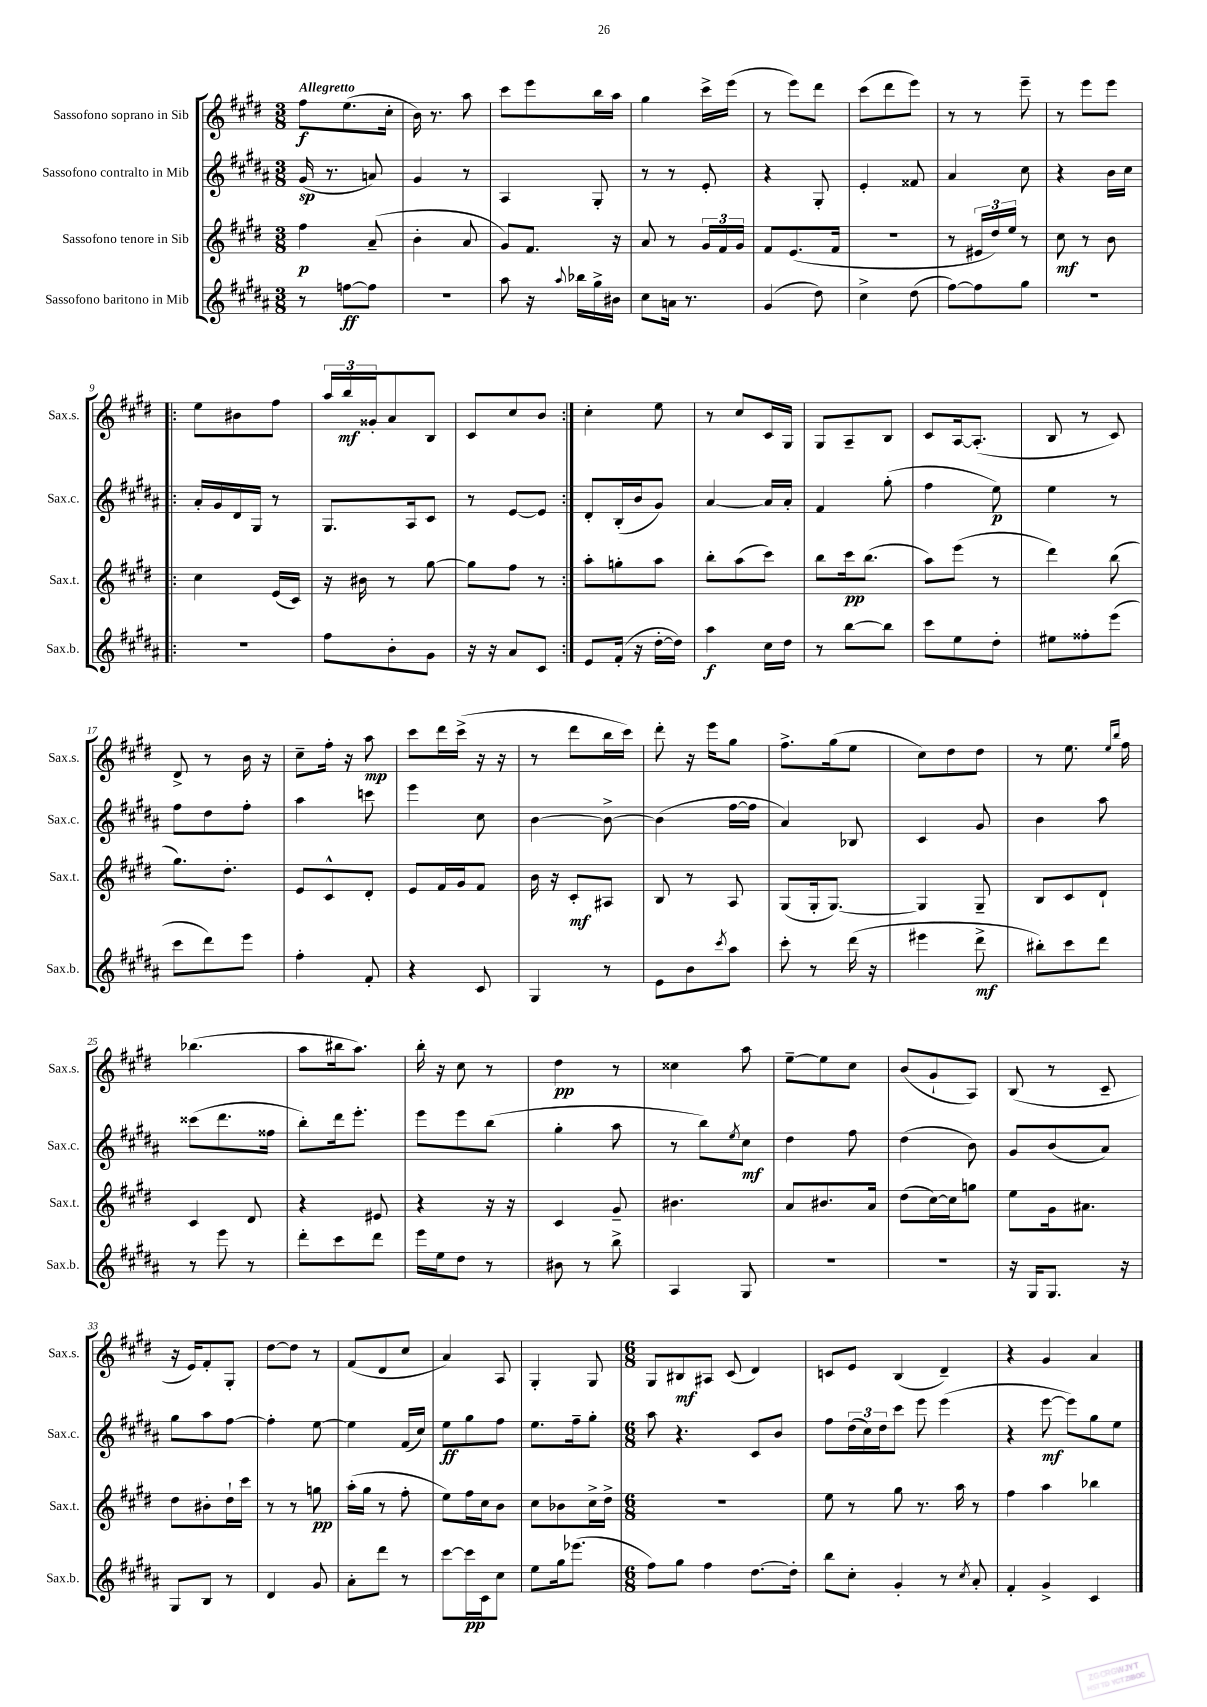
<<
\new StaffGroup <<
\new Staff = "s0" \with { instrumentName = "Sassofono soprano in Sib" shortInstrumentName = "Sax.s." } {
    \clef treble \key e \major \numericTimeSignature \time 3/8 \tempo "Allegretto"
    fis''8\f e''8.( cis''16-. |
    b'16) r8. a''8 |
    cis'''8 e'''8 b''16 a''16 |
    gis''4 cis'''16-> e'''16( |
    r8 e'''8) dis'''8 |
    cis'''8( dis'''8 e'''8) |
    r8 r8 e'''8-- |
    r8 e'''8 e'''8 |
    \repeat volta 2 { e''8 bis'8 fis''8 |
    \tuplet 3/2 { a''16 b''16\mf gisis'16-. } a'8 b8 |
    cis'8 cis''8 b'8 | }
    cis''4-. e''8 |
    r8 cis''8 cis'16 gis16 |
    gis8 a8-- b8 |
    cis'8 a16~ a8.-.( |
    b8 r8 cis'8) |
    dis'8-> r8 b'16 r16 |
    cis''8-- fis''16-. r16 a''8\mp |
    cis'''8 dis'''16 cis'''16->( r16 r16 |
    r8 dis'''8 b''16 cis'''16) |
    dis'''8-. r16 e'''16 gis''8 |
    fis''8.-> gis''16( e''8 |
    cis''8) dis''8 dis''8 |
    r8 e''8. \grace { e''16 b''16 } fis''16 |
    bes''4.( |
    a''8 bis''16 a''8.) |
    b''16-. r16 cis''8 r8 |
    dis''4\pp r8 |
    cisis''4 a''8 |
    e''8~-- e''8 cis''8 |
    b'8( gis'8-! a8) |
    b8( r8 cis'8-- |
    r16 e'16) fis'8-. gis8-. |
    dis''8~ dis''8 r8 |
    fis'8( dis'8 cis''8 |
    a'4) a8 |
    gis4-. gis8 |
    \numericTimeSignature \time 6/8 gis8 bis8\mf ais8 cis'8( dis'4) |
    c'8 e'8 b4( dis'4--) |
    r4 gis'4 a'4 \bar "|." |
}
\new Staff = "s1" \with { instrumentName = "Sassofono contralto in Mib" shortInstrumentName = "Sax.c." } {
    \clef treble \key b \major \numericTimeSignature \time 3/8
    gis'16\sp( r8. a'8) |
    gis'4 r8 |
    ais4 gis8-. |
    r8 r8 e'8-. |
    r4 gis8-. |
    e'4-. fisis'8 |
    ais'4 cis''8 |
    r4 b'16 cis''16 |
    \repeat volta 2 { ais'16-. gis'16 dis'16 gis16 r8 |
    gis8. ais16 cis'8 |
    r8 e'8~ e'8 | }
    dis'8-. b16-.( b'16 gis'8) |
    ais'4~ ais'16 ais'16-. |
    fis'4 gis''8-.( |
    fis''4 e''8\p) |
    e''4 r8 |
    fis''8 dis''8 fis''8-. |
    ais''4 c'''8 |
    e'''4 cis''8 |
    b'4~ b'8~-> |
    b'4( fis''16~ fis''16 |
    ais'4) bes8 |
    cis'4 gis'8 |
    b'4 ais''8 |
    cisis'''8( dis'''8. fisis''16 |
    b''8-.) dis'''16 e'''8.-. |
    e'''8 e'''8 b''8( |
    gis''4-. ais''8 |
    r8 b''8) \acciaccatura { e''8 } cis''8\mf |
    dis''4 fis''8 |
    dis''4( b'8) |
    gis'8 b'8( ais'8) |
    gis''8 ais''8 fis''8~ |
    fis''4-. e''8~ |
    e''4 fis'16( cis''16) |
    e''8\ff gis''8 fis''8 |
    e''8. fis''16-- gis''8-. |
    \numericTimeSignature \time 6/8 ais''8 r4. cis'8 b'8 |
    fis''8 \tuplet 3/2 { dis''16( cis''16) dis''16 } cis'''8 e'''8 e'''4( |
    r4 e'''8~\mf e'''8) gis''8 e''8 \bar "|." |
}
\new Staff = "s2" \with { instrumentName = "Sassofono tenore in Sib" shortInstrumentName = "Sax.t." } {
    \clef treble \key e \major \numericTimeSignature \time 3/8
    fis''4\p a'8--( |
    b'4-. a'8 |
    gis'8) fis'8. r16 |
    a'8 r8 \tuplet 3/2 { gis'16 fis'16 gis'16 } |
    fis'8 e'8.( fis'16 |
    R4. |
    r8 \tuplet 3/2 { eis'16 dis''16) e''16 } r8 |
    cis''8\mf r8 b'8 |
    \repeat volta 2 { cis''4 e'16( cis'16) |
    r16 bis'16 r8 gis''8~ |
    gis''8 fis''8 r8 | }
    a''8-. g''8-. a''8 |
    b''8-. a''8( cis'''8) |
    b''8 cis'''16\pp b''8.( |
    a''8) e'''8( r8 |
    dis'''4) b''8( |
    gis''8.) dis''8.-. |
    e'8 cis'8-^ dis'8-. |
    e'8 fis'16 gis'16 fis'8 |
    b'16 r16 cis'8-.\mf ais8 |
    b8 r8 a8 |
    gis8( gis16-. gis8.~) |
    gis4 gis8-- |
    b8 cis'8 dis'8-! |
    cis'4 dis'8 |
    r4 eis'8 |
    r4 r16 r16 |
    cis'4 gis'8-- |
    bis'4. |
    a'8 bis'8. a'16 |
    dis''8( cis''16~) cis''16 g''8 |
    e''8 gis'16 ais'8. |
    dis''8 bis'8-. dis''16-! cis'''16 |
    r8 r8 g''8\pp |
    a''16-.( gis''16 r8 fis''8-. |
    e''8) fis''16 cis''16 b'8 |
    cis''8 bes'8 cis''16-> dis''16-> |
    \numericTimeSignature \time 6/8 R2. |
    e''8 r8 gis''8 r8. a''16 r8 |
    fis''4 a''4 bes''4 \bar "|." |
}
\new Staff = "s3" \with { instrumentName = "Sassofono baritono in Mib" shortInstrumentName = "Sax.b." } {
    \clef treble \key b \major \numericTimeSignature \time 3/8
    r8 f''8~\ff f''8 |
    R4. |
    ais''8 r16 \appoggiatura { ais''8 } bes''16 gis''16-> bis'16 |
    cis''8 a'16 r8. |
    gis'4( dis''8) |
    cis''4-> dis''8( |
    fis''8~) fis''8 gis''8 |
    R4. |
    \repeat volta 2 { R4. |
    fis''8 b'8-. gis'8 |
    r16 r16 ais'8 cis'8 | }
    e'8 fis'16-.( r16 dis''16~-. dis''16) |
    ais''4\f cis''16 dis''16 |
    r8 b''8~ b''8 |
    cis'''8 e''8 dis''8-. |
    eis''8 fisis''8-. e'''8( |
    cis'''8 dis'''8) e'''8 |
    fis''4-. fis'8-. |
    r4 cis'8 |
    gis4 r8 |
    e'8 b'8 \acciaccatura { cis'''8 } ais''8 |
    cis'''8-. r8 dis'''16( r16 |
    eis'''4 dis'''8->\mf |
    bis''8-.) cis'''8 dis'''8 |
    r8 e'''8 r8 |
    dis'''8-. cis'''8 dis'''8 |
    e'''16 e''16 dis''8 r8 |
    bis'8 r8 b''8-> |
    ais4 gis8 |
    R4. |
    R4. |
    r16 gis16 gis8. r16 |
    gis8 b8 r8 |
    dis'4 gis'8 |
    ais'8-. dis'''8 r8 |
    cis'''8~ cis'''16\pp cis'16 cis''8 |
    e''8 gis''16 ees'''8.( |
    \numericTimeSignature \time 6/8 fis''8) gis''8 fis''4 dis''8.~ dis''16-. |
    b''8 cis''8-. gis'4-. r8 \acciaccatura { cis''8 } ais'8-. |
    fis'4-. gis'4-> cis'4 \bar "|." |
}
>>
>>
